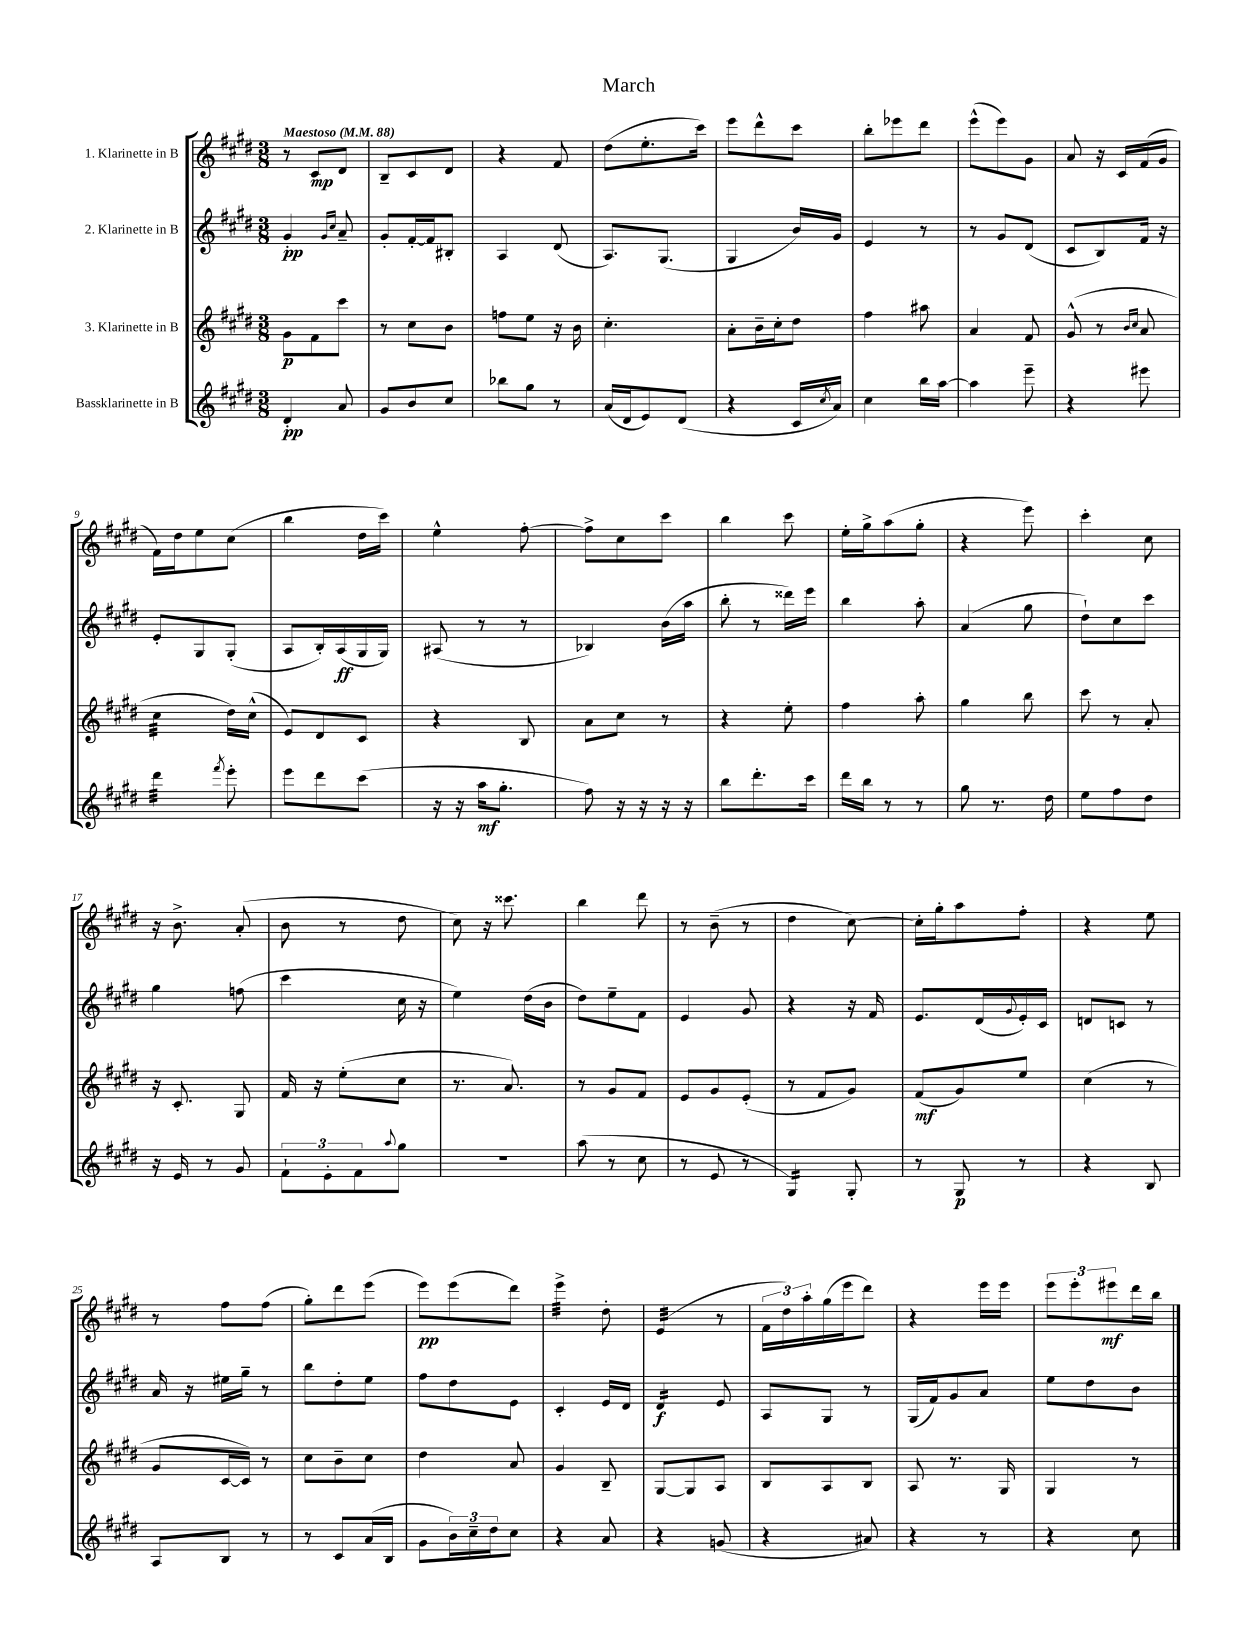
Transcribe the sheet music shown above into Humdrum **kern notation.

**kern	**kern	**kern	**kern
*staff4	*staff3	*staff2	*staff1
*clefG2	*clefG2	*clefG2	*clefG2
*k[f#c#g#d#]	*k[f#c#g#d#]	*k[f#c#g#d#]	*k[f#c#g#d#]
*M3/8	*M3/8	*M3/8	*M3/8
*MM88	*MM88	*MM88	*MM88
4d#'/	8g#\L	4g#'/	8r
.	8f#\	.	8c#/L
.	.	16qqg#/LL	.
.	.	16qqcc#/JJ	.
8a/	8ccc#\J	8a~/	8d#/J
=	=	=	=
8g#/L	8r	8g#'/L	8B~/L
8b/	8cc#\L	[16f#'/L	8c#/
.	.	16f#/]J	.
8cc#/J	8b\J	8B#'/J	8d#/J
=	=	=	=
8bb-\L	8ff\L	4A/	4r
8gg#\J	8ee\J	.	.
8r	16r	(8d#/	8f#/
.	16b\	.	.
=	=	=	=
(16a/LL	4.cc#'\	8.A/L)	(8dd#\L
16d#/J	.	.	.
8e/)	.	.	8.ee'\
.	.	(8.G#/J	.
(8d#/J	.	.	.
.	.	.	16ccc#\Jk)
=	=	=	=
4r	8a'\L	4G#/	8eee\L
.	16b~\L	.	8ddd#^^\
.	16cc#'\J	.	.
16c#/LL	8dd#\J	16b/LL)	8ccc#\J
8qcc#/	.	.	.
16a/JJ)	.	16g#/JJ	.
=	=	=	=
4cc#\	4ff#\	4e/	8bb'\L
.	.	.	8eee-\
16bb\LL	8aa#\	8r	8ddd#\J
[16aa\JJ	.	.	.
=	=	=	=
4aa\]	4a/	8r	(8eee^^\L
.	.	8g#/L	8eee\)
8eee~\	8f#/	(8d#/J	8g#\J
=	=	=	=
4r	(8g#^^/	8c#/L	8a/
.	8r	8B/)	16r
.	.	.	16c#/LL
.	16qqb/LL	.	.
.	16qqcc#/JJ	.	.
8eee#\	8a/	16f#/Jk	(16f#/
.	.	16r	16g#/JJ
=	=	=	=
4ddd#\	4cc#\	8e'/L	16f#\LL)
.	.	.	16dd#\J
.	.	8G#/	8ee\
8qfff#/	.	.	.
8eee'\	16dd#\LL)	(8G#'/J	(8cc#\J
.	(16cc#^^\JJ	.	.
=	=	=	=
8eee\L	8e/L)	8A/L	4bb\
8ddd#\	8d#/	16B'/L)	.
.	.	(16A/	.
(8ccc#\J	8c#/J	16G#/	16dd#\LL
.	.	16G#/JJ)	16ccc#\JJ)
=	=	=	=
16r	4r	(8A#/	4ee^^\
16r	.	.	.
16aa\LK	.	8r	.
8.gg#'\J	.	.	.
.	8B/	8r	[8ff#'\
=	=	=	=
8ff#\)	8a\L	4B-/)	8ff#^\]L
16r	8cc#\J	.	8cc#\
16r	.	.	.
16r	8r	(16b\LL	8ccc#\J
16r	.	16aa\JJ	.
=	=	=	=
8bb\L	4r	8bb'\	4bb\
8.ddd#'\	.	8r	.
.	8ee'\	16ddd##\LL)	8ccc#\
16ccc#\Jk	.	16eee\JJ	.
=	=	=	=
16ddd#\LL	4ff#\	4bb\	16ee'\LL
16bb\JJ	.	.	16gg#^\J
8r	.	.	(8aa\
8r	8aa'\	8aa'\	8gg#'\J
=	=	=	=
8gg#\	4gg#\	(4a/	4r
8.r	.	.	.
.	8bb\	8gg#\	8eee\)
16dd#\	.	.	.
=	=	=	=
8ee\L	8ccc#\	8dd#`\L)	4ccc#'\
8ff#\	8r	8cc#\	.
8dd#\J	8a'/	8ccc#\J	8cc#\
=	=	=	=
16r	16r	4gg#\	16r
16e/	8.c#'/	.	8.b^\
8r	.	.	.
8g#/	8G#/	(8ff\	(8a'/
=	=	=	=
12f#`\L	16f#/	4ccc#\	8b\
.	16r	.	.
12e'\	.	.	.
.	(8ee'\L	.	8r
12f#\	.	.	.
8qqaa/	.	.	.
8gg#\J	8cc#\J	16cc#\	8dd#\
.	.	16r	.
=	=	=	=
4.r	8.r	4ee\)	8cc#\)
.	.	.	16r
.	8.a/)	.	8.ccc##\
.	.	(16dd#\LL	.
.	.	16b\JJ	.
=	=	=	=
(8aa\	8r	8dd#\L)	4bb\
8r	8g#/L	8ee~\	.
8cc#\	8f#/J	8f#\J	8ddd#\
=	=	=	=
8r	8e/L	4e/	8r
8e/	8g#/	.	(8b~\
8r	(8e'/J	8g#/	8r
=	=	=	=
4G#/)	8r	4r	4dd#\
.	8f#/L	.	.
8G#'/	8g#/J)	16r	[8cc#\)
.	.	16f#/	.
=	=	=	=
8r	(8f#/L	8.e/L	16cc#'\]LL
.	.	.	16gg#'\J
8G#/	8g#/)	.	8aa\
.	.	(16d#/L	.
.	.	8qqg#/	.
8r	8ee/J	16e'/)	8ff#'\J
.	.	16c#/JJ	.
=	=	=	=
4r	(4cc#\	8d/L	4r
.	.	8c/J	.
8B/	8r	8r	8ee\
=	=	=	=
8A/L	8g#/L	16a/	8r
.	.	16r	.
8B/J	[16c#/L	16ee#\LL	8ff#\L
.	16c#/]JJ)	16gg#~\JJ	.
8r	8r	8r	(8ff#\J
=	=	=	=
8r	8cc#\L	8bb\L	8gg#'\L)
8c#/L	8b~\	8dd#'\	8ddd#\
(16a/L	8cc#\J	8ee\J	(8eee\J
16B/JJ	.	.	.
=	=	=	=
8g#\L	4dd#\	8ff#\L	8eee\L)
24b\L)	.	8dd#\	(8eee\
24cc#~\	.	.	.
24dd#\J	.	.	.
8cc#\J	8a/	8e\J	8ddd#\J)
=	=	=	=
4r	4g#/	4c#'/	4eee^\
8a/	8B~/	16e/LL	8dd#'\
.	.	16d#/JJ	.
=	=	=	=
4r	[8G#/L	4d#/	(4e/
.	8G#/]	.	.
(8g/	8A/J	8e/	8r
=	=	=	=
4r	8B/L	8A/L	24f#\LL
.	.	.	24dd#\)
.	.	.	24aa'\
.	8A/	8G#/J	(16gg#\
.	.	.	16eee\J
8a#/)	8B/J	8r	8ddd#\J)
=	=	=	=
4r	8A/	(16G#/LL	4r
.	.	16f#/J)	.
.	8.r	8g#/	.
8r	.	8a/J	16eee\LL
.	16G#/	.	16eee\JJ
=	=	=	=
4r	4G#/	8ee\L	12eee\L
.	.	.	12eee'\
.	.	8dd#\	.
.	.	.	12eee#\
8cc#\	8r	8b\J	16ddd#\L
.	.	.	16bb\JJ
==	==	==	==
*-	*-	*-	*-
